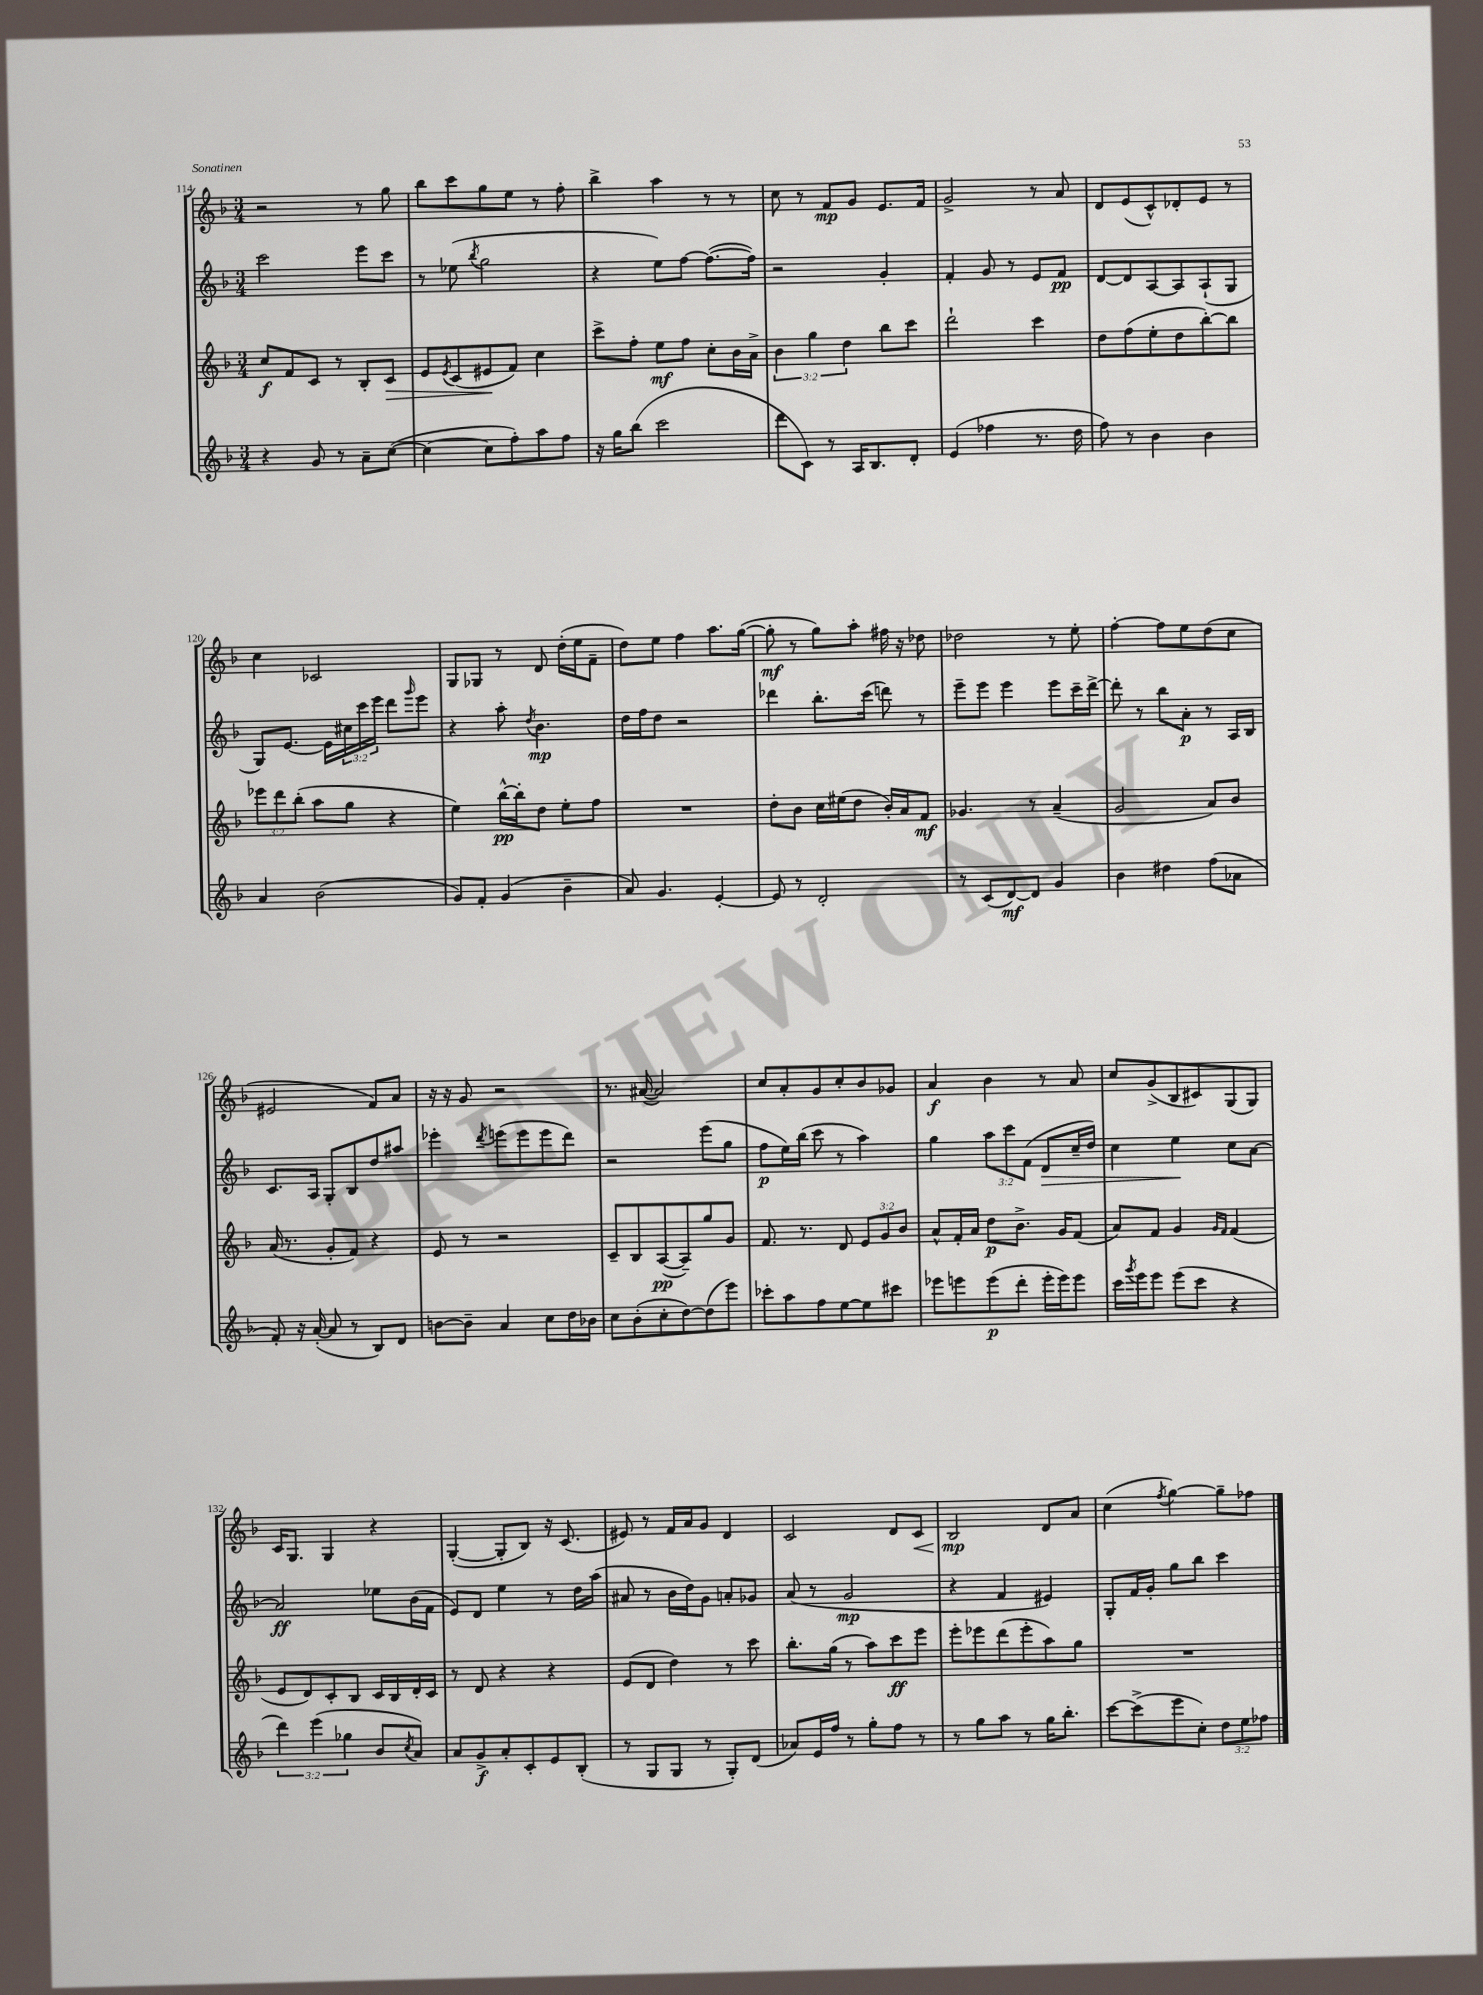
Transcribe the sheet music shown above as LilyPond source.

<<
\new StaffGroup <<
\new Staff = "s0" {
    \clef treble \key f \major \numericTimeSignature \time 3/4
    r2 r8 g''8 |
    bes''8 c'''8 g''8 e''8 r8 f''8-. |
    bes''4-> a''4 r8 r8 |
    c''8 r8 f'8\mp g'8 e'8. f'16 |
    g'2-> r8 a'8 |
    d'8 e'8( c'8-^) des'8-. e'8 r8 |
    c''4 ces'2 |
    g8 ges8 r8 d'8 d''16-.( e''16 f'8-- |
    d''8) e''8 f''4 a''8. g''16~( |
    g''8-.\mf r8 g''8) a''8-. fis''16 r16 des''8 |
    des''2 r8 e''8-. |
    f''4~-. f''8 e''8 d''8( c''8 |
    eis'2 f'8) a'8 |
    r16 r16 g'8 r2 |
    r8. ais'16~( ais'2) |
    c''8 a'8-. g'8 c''8-. bes'8 ges'8 |
    a'4\f bes'4 r8 a'8 |
    c''8 g'8->( bes8 cis'8) g8( g8) |
    c'16 g8. g4 r4 |
    g4~-.( g8-. bes8) r16 c'8.( |
    eis'8) r8 f'16 a'16 g'8 d'4 |
    c'2 d'8 c'8\< |
    bes2\mp\! d'8 a'8 |
    c''4( \acciaccatura { f''8 } g''4~) g''8-- fes''8 \bar "|." |
}
\new Staff = "s1" {
    \clef treble \key f \major \numericTimeSignature \time 3/4 \override Staff.TupletNumber.text = #tuplet-number::calc-fraction-text
    c'''2 e'''8 c'''8 |
    r8 ees''8( \acciaccatura { bes''8 } g''2 |
    r4 e''8) f''8~ f''8.~( f''16) |
    r2 g'4-. |
    f'4-. g'8 r8 e'8 f'8\pp |
    d'8~ d'8 a8~ a8 a8-!( g8 |
    g8) e'8.~ e'16 \tuplet 3/2 { cis''16 c'''16 e'''16 } d'''8 \grace { g'''16 } e'''8 |
    r4 a''8-. \acciaccatura { d''8 } bes'4.\mp |
    d''16 f''16 d''8 r2 |
    des'''4 bes''8.-. c'''16( d'''8) r8 |
    e'''8-- e'''8 e'''4 e'''8 c'''16-- d'''16~-> |
    d'''8-. r8 bes''8 a'8-.\p r8 a16 bes16 |
    c'8. a16 g8-. bes8 d''8 ais''8 |
    ees'''4-. \acciaccatura { d'''8 } e'''8( e'''8 e'''8 d'''8) |
    r2 e'''8( g''8 |
    f''8\p e''16) bes''16( c'''8 r8 a''4) |
    g''4 \tuplet 3/2 { a''8 c'''8 f'8( } d'8\> c''16-- d''16) |
    c''4 e''4\! c''8 a'8~ |
    a'2\ff ees''8 bes'16( f'16 |
    e'8) d'8 e''4 r8 d''16 a''16( |
    ais'8 r8 bes'16 d''16) g'8 a'8-. ges'8 |
    a'8( r8 g'2\mp |
    r4 f'4 eis'4) |
    g8-. f'16 g'16-. g''8 bes''8 c'''4 \bar "|." |
}
\new Staff = "s2" {
    \clef treble \key f \major \numericTimeSignature \time 3/4 \override Staff.TupletNumber.text = #tuplet-number::calc-fraction-text
    c''8\f f'8 c'8 r8 bes8-. c'8\> |
    e'8 \acciaccatura { e'8 } c'8( eis'8\! f'8) c''4 |
    c'''8-> f''8-. e''8\mf f''8 c''8-. bes'16 a'16-> |
    \tuplet 3/2 { bes'4 g''4 d''4 } bes''8 c'''8 |
    d'''2-! c'''4 |
    d''8 f''8( e''8-. d''8 bes''8~-.) bes''8 |
    \tuplet 3/2 { ees'''8 d'''8 bes''8-.( } a''8 g''8 r4 |
    e''4) bes''16~-^\pp bes''16-. d''8 e''8-. f''8 |
    R2. |
    d''8-. bes'8 c''16 eis''16( d''8 bes'16-.) a'16 f'8\mf |
    ges'4. r8 a'4--( |
    g'2 a'8) bes'8 |
    a'16( r8. g'8-. f'8) r4 |
    e'8 r8 r2 |
    c'8-- bes8 a8~\pp( a8--) g''8 g'8 |
    f'8. r8. d'8 \tuplet 3/2 { e'8 g'8 bes'8 } |
    a'8-^ f'16-. a'16 d''8\p bes'8.-> g'16 f'8( |
    a'8) f'8 g'4 \grace { g'16 f'16 } f'4( |
    e'8 d'8) c'8-. bes8 c'16 bes16 d'16-. c'16 |
    r8 d'8 r4 r4 |
    e'8( d'8 d''4) r8 c'''8 |
    bes''8.-. g''16( r8 a''8) c'''8\ff e'''8 |
    e'''8-. ees'''8 d'''8( ees'''8-. a''8) g''8 |
    R2. \bar "|." |
}
\new Staff = "s3" {
    \clef treble \key f \major \numericTimeSignature \time 3/4 \override Staff.TupletNumber.text = #tuplet-number::calc-fraction-text
    r4 g'8 r8 a'8-- c''8~( |
    c''4~ c''8 f''8-.) a''8 f''8 |
    r16 g''16 bes''8( c'''2 |
    d'''8 c'8) r8 a16 bes8. d'8-. |
    e'4( fes''4 r8. d''16 |
    f''8) r8 bes'4 bes'4 |
    a'4 bes'2( |
    g'8) f'8-. g'4( bes'4-- |
    a'8) g'4. e'4~-. |
    e'8 r8 d'2-. |
    r8 c'8( d'8~\mf) d'8 g'4 |
    bes'4 dis''4 f''8( aes'8 |
    f'8-.) r16 a'16~-.( a'8 r8 bes8) d'8 |
    b'8~ b'8-- a'4 c''8 d''16 bes'16 |
    c''8 bes'8-.( c''8-. d''8~) d''8( e'''8) |
    ces'''8-. a''8 f''8 e''8~ e''8 cis'''8 |
    ees'''8 e'''8 e'''8\p( d'''8-. e'''16-. e'''16) e'''8 |
    c'''16 \acciaccatura { g'''8 } e'''16 e'''8 e'''8( c'''8 r4 |
    \tuplet 3/2 { d'''4) e'''4( ges''4 } bes'8 \acciaccatura { c''8 } a'8) |
    a'8 g'8->\f a'8-. c'8-. e'8 bes8-.( |
    r8 g8 g8 r8 g8-.) d'8( |
    aes'8) e'16 f''16 r8 g''8-. f''8 r8 |
    r8 g''8 a''8 r8 g''16 bes''8.-. |
    c'''8~ c'''8->( e'''8 c''8-.) \tuplet 3/2 { d''8 e''8 fes''8 } \bar "|." |
}
>>
>>
\layout { \context { \Score currentBarNumber = #114 } }
